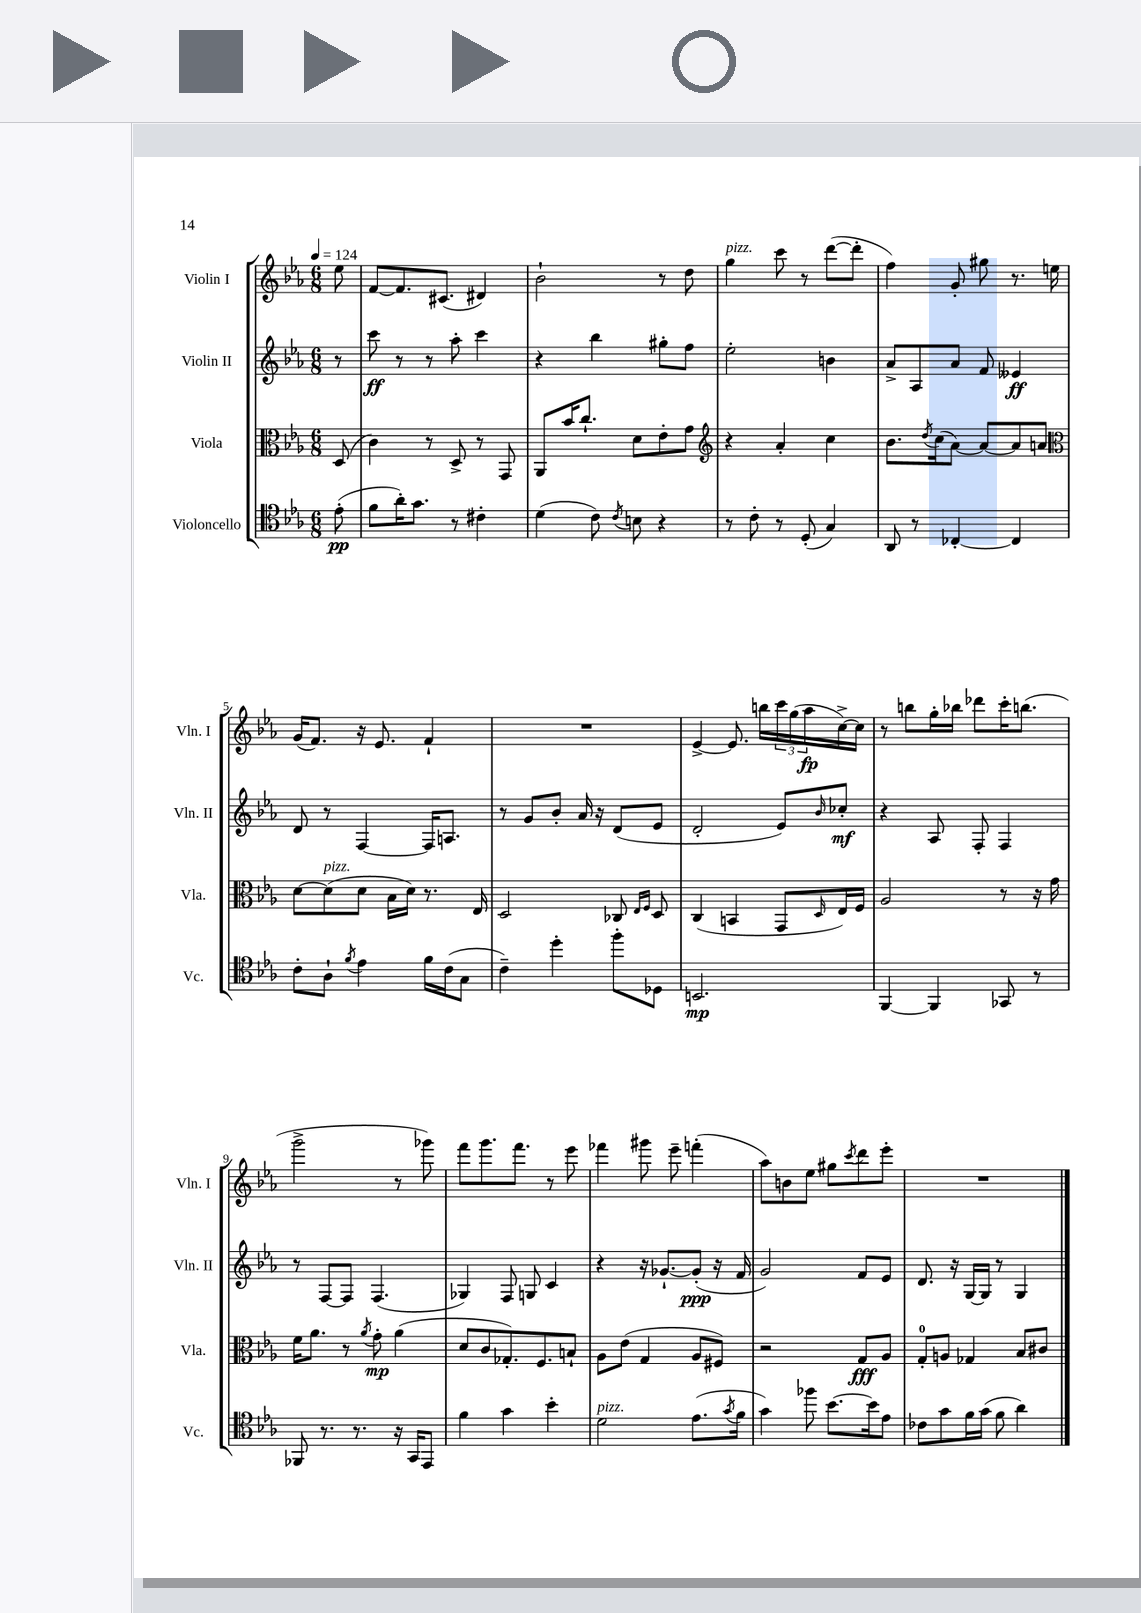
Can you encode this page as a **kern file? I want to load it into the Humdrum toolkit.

**kern	**dynam	**kern	**dynam	**kern	**dynam	**kern	**dynam
*part4	*part4	*part3	*part3	*part2	*part2	*part1	*part1
*staff4	*staff4	*staff3	*staff3	*staff2	*staff2	*staff1	*staff1
*I"Violoncello	*	*I"Viola	*	*I"Violin II	*	*I"Violin I	*
*I'Vc.	*	*I'Vla.	*	*I'Vln. II	*	*I'Vln. I	*
*clefC4	*	*clefC3	*	*clefG2	*	*clefG2	*
*k[b-e-a-]	*	*k[b-e-a-]	*	*k[b-e-a-]	*	*k[b-e-a-]	*
*M6/8	*	*M6/8	*	*M6/8	*	*M6/8	*
*MM124	*	*MM124	*	*MM124	*	*MM124	*
=	=	=	=	=	=	=	=
(8e-'\	pp	(8D/	.	8r	.	8ee-\	.
=1	=1	=1	=1	=1	=1	=1	=1
8f\L	.	4c\)	.	8ccc\	ff	[8f/L	.
16a-'\K)	.	.	.	8r	.	8.f/]	.
8.g\J	.	.	.	.	.	.	.
.	.	8r	.	8r	.	.	.
.	.	.	.	.	.	(8.c#X/J	.
8r	.	8D^/	.	8aa-'\	.	.	.
4c#X'\	.	8r	.	4ccc\	.	4d#X/)	.
.	.	8GG/	.	.	.	.	.
=2	=2	=2	=2	=2	=2	=2	=2
(4d\	.	8AA-/L	.	4r	.	2b-`\	.
.	.	16b-/K	.	.	.	.	.
.	.	8.cc`/J	.	.	.	.	.
8c\)	.	.	.	4bb-\	.	.	.
8qc/	.	.	.	.	.	.	.
8Bn\	.	8d\L	.	.	.	.	.
4r	.	8e-'\	.	8gg#X'\L	.	8r	.
.	.	8g\J	.	8ff\J	.	8dd\	.
=3	=3	=3	=3	=3	=3	=3	=3
*	*	*clefG2	*	*	*	*	*
!	!	!	!	!	!	!LO:TX:a:i:t=pizz.	!
8r	.	4r	.	2ee-'\	.	4gg\	.
8c'\	.	.	.	.	.	.	.
8r	.	4a-'/	.	.	.	8ccc\	.
(8D'/	.	.	.	.	.	8r	.
4G/)	.	4cc\	.	4bn\	.	([8ddd\L	.
.	.	.	.	.	.	8ddd'\J]	.
=4	=4	=4	=4	=4	=4	=4	=4
8AA-/	.	8.b-\L	.	8a-^/L	.	4ff\)	.
8r	.	.	.	8A-/	.	.	.
.	.	8qdd/	.	.	.	.	.
.	.	(16cc\k	.	.	.	.	.
[4C-X'/	.	[8a-\J)	.	8a-/J	.	8g'/	.
.	.	8a-/L_	.	8f/	.	8gg#X\	.
4C-/]	.	8a-/]	.	4e--X/	ff	8.r	.
.	.	8an/J	.	.	.	.	.
.	.	.	.	.	.	16een\	.
!!LO:LB:g=z
=5	=5	=5	=5	=5	=5	=5	=5
*	*	*clefC3	*	*	*	*	*
8c'\L	.	[8d\L	.	8d/	.	(16g/KL	.
.	.	.	.	.	.	8.f/J)	.
!	!	!LO:TX:a:i:t=pizz.	!	!	!	!	!
8A-`\J	.	(8d\]	.	8r	.	.	.
8qf/	.	.	.	.	.	.	.
4e-\	.	8d\J	.	[4F/	.	16r	.
.	.	.	.	.	.	8.e-/	.
.	.	16B-\LL	.	.	.	.	.
.	.	16d\JJ)	.	.	.	.	.
16f\LL	.	8.r	.	16F/KL]	.	4f`/	.
(16c\J	.	.	.	8.An/J	.	.	.
8G\J	.	.	.	.	.	.	.
.	.	16E-/	.	.	.	.	.
=6	=6	=6	=6	=6	=6	=6	=6
4c~\)	.	2D/	.	8r	.	2.r	.
.	.	.	.	8g/L	.	.	.
4dd'\	.	.	.	8b-'/J	.	.	.
.	.	.	.	16a-/	.	.	.
.	.	.	.	16r	.	.	.
8ff'\L	.	8C-X/	.	(8d/L	.	.	.
.	.	16qqE-/LL	.	.	.	.	.
.	.	16qqF/JJ	.	.	.	.	.
8D-X\J	.	8D/	.	8e-/J	.	.	.
=7	=7	=7	=7	=7	=7	=7	=7
2.BBn/	mp	(4C/	.	2d'/	.	[4e-^/	.
.	.	4BBn/	.	.	.	8.e-/]	.
.	.	.	.	.	.	16bbn\LL	.
.	.	8GG/L	.	8e-/L)	.	24ccc\	.
.	.	.	.	.	.	(24gg\	.
.	.	.	.	.	.	24aa-\	fp
.	.	16qqD/	.	16qqb-/	.	.	.
.	.	16E-/L)	.	8cc-X'/J	mf	[16cc^\)	.
.	.	16F/JJ	.	.	.	16cc\JJ]	.
=8	=8	=8	=8	=8	=8	=8	=8
[4FF/	.	2A-/	.	4r	.	8r	.
.	.	.	.	.	.	8bbn\L	.
4FF/]	.	.	.	8A-/	.	16gg'\L	.
.	.	.	.	.	.	16bb-X\JJ	.
.	.	.	.	8F'/	.	8ddd-X\L	.
8GG-X/	.	8r	.	4F/	.	16ccc'\K	.
.	.	.	.	.	.	(8.bbn\J	.
8r	.	16r	.	.	.	.	.
.	.	16g\	.	.	.	.	.
!!LO:LB:g=z
=9	=9	=9	=9	=9	=9	=9	=9
8FF-X/	.	16f\KL	.	8r	.	2ggg^\	.
.	.	8.a-\J	.	.	.	.	.
8.r	.	.	.	[8F/L	.	.	.
.	.	8r	.	8F/J]	.	.	.
8.r	.	.	.	.	.	.	.
.	.	8qa-/	.	.	.	.	.
.	.	8g'\	mp	(4.F/	.	.	.
16r	.	(4a-\	.	.	.	8r	.
16GG/KL	.	.	.	.	.	.	.
8EE-/J	.	.	.	.	.	8ggg-X\)	.
=10	=10	=10	=10	=10	=10	=10	=10
4f\	.	8d/L	.	4G-X/)	.	8fff\L	.
.	.	8c/	.	.	.	8.ggg\	.
4g\	.	8.G-X'/)	.	8F/	.	.	.
.	.	.	.	.	.	8.fff\J	.
.	.	.	.	8Gn/	.	.	.
.	.	8.F/	.	.	.	.	.
4b-'\	.	.	.	4c/	.	8r	.
.	.	8Bn`/J	.	.	.	8eee-\	.
=11	=11	=11	=11	=11	=11	=11	=11
!LO:TX:a:i:t=pizz.	!	!	!	!	!	!	!
2d\	.	8A-\L	.	4r	.	4fff-X\	.
.	.	(8e-\J	.	.	.	.	.
.	.	4G/	.	16r	.	8ggg#X\	.
.	.	.	.	[8.g-X`/L	.	.	.
.	.	.	.	.	.	8eee-~\	.
(8.e-\L	.	8A-/L	.	(8g-'/J]	ppp	(4fffn'\	.
.	.	8F#X/J)	.	16r	.	.	.
8qg/	.	.	.	.	.	.	.
16f\Jk	.	.	.	16f/	.	.	.
=12	=12	=12	=12	=12	=12	=12	=12
4g\)	.	2r	.	2g/)	.	8aa-\L)	.
.	.	.	.	.	.	8bn\	.
8ff-X\	.	.	.	.	.	8ee-\J	.
[8.b-\L	.	.	.	.	.	8gg#X\L	.
.	.	.	.	.	.	8qccc/	.
.	.	8G/L	fff	8f/L	.	8ddd\	.
16b-\k]	.	.	.	.	.	.	.
8e-\J	.	8A-/J	.	8e-/J	.	8eee-'\J	.
=13	=13	=13	=13	=13	=13	=13	=13
8c-X\L	.	8G'/L	.	8.d/	.	2.r	.
8g\	.	8An/J	.	.	.	.	.
.	.	.	.	16r	.	.	.
16f\L	.	4G-X/	.	[16G/LL	.	.	.
(16g\JJ	.	.	.	16G/JJ]	.	.	.
8f\	.	.	.	8r	.	.	.
4a-\)	.	8B-/L	.	4G/	.	.	.
.	.	8c#X/J	.	.	.	.	.
==	==	==	==	==	==	==	==
*-	*-	*-	*-	*-	*-	*-	*-
